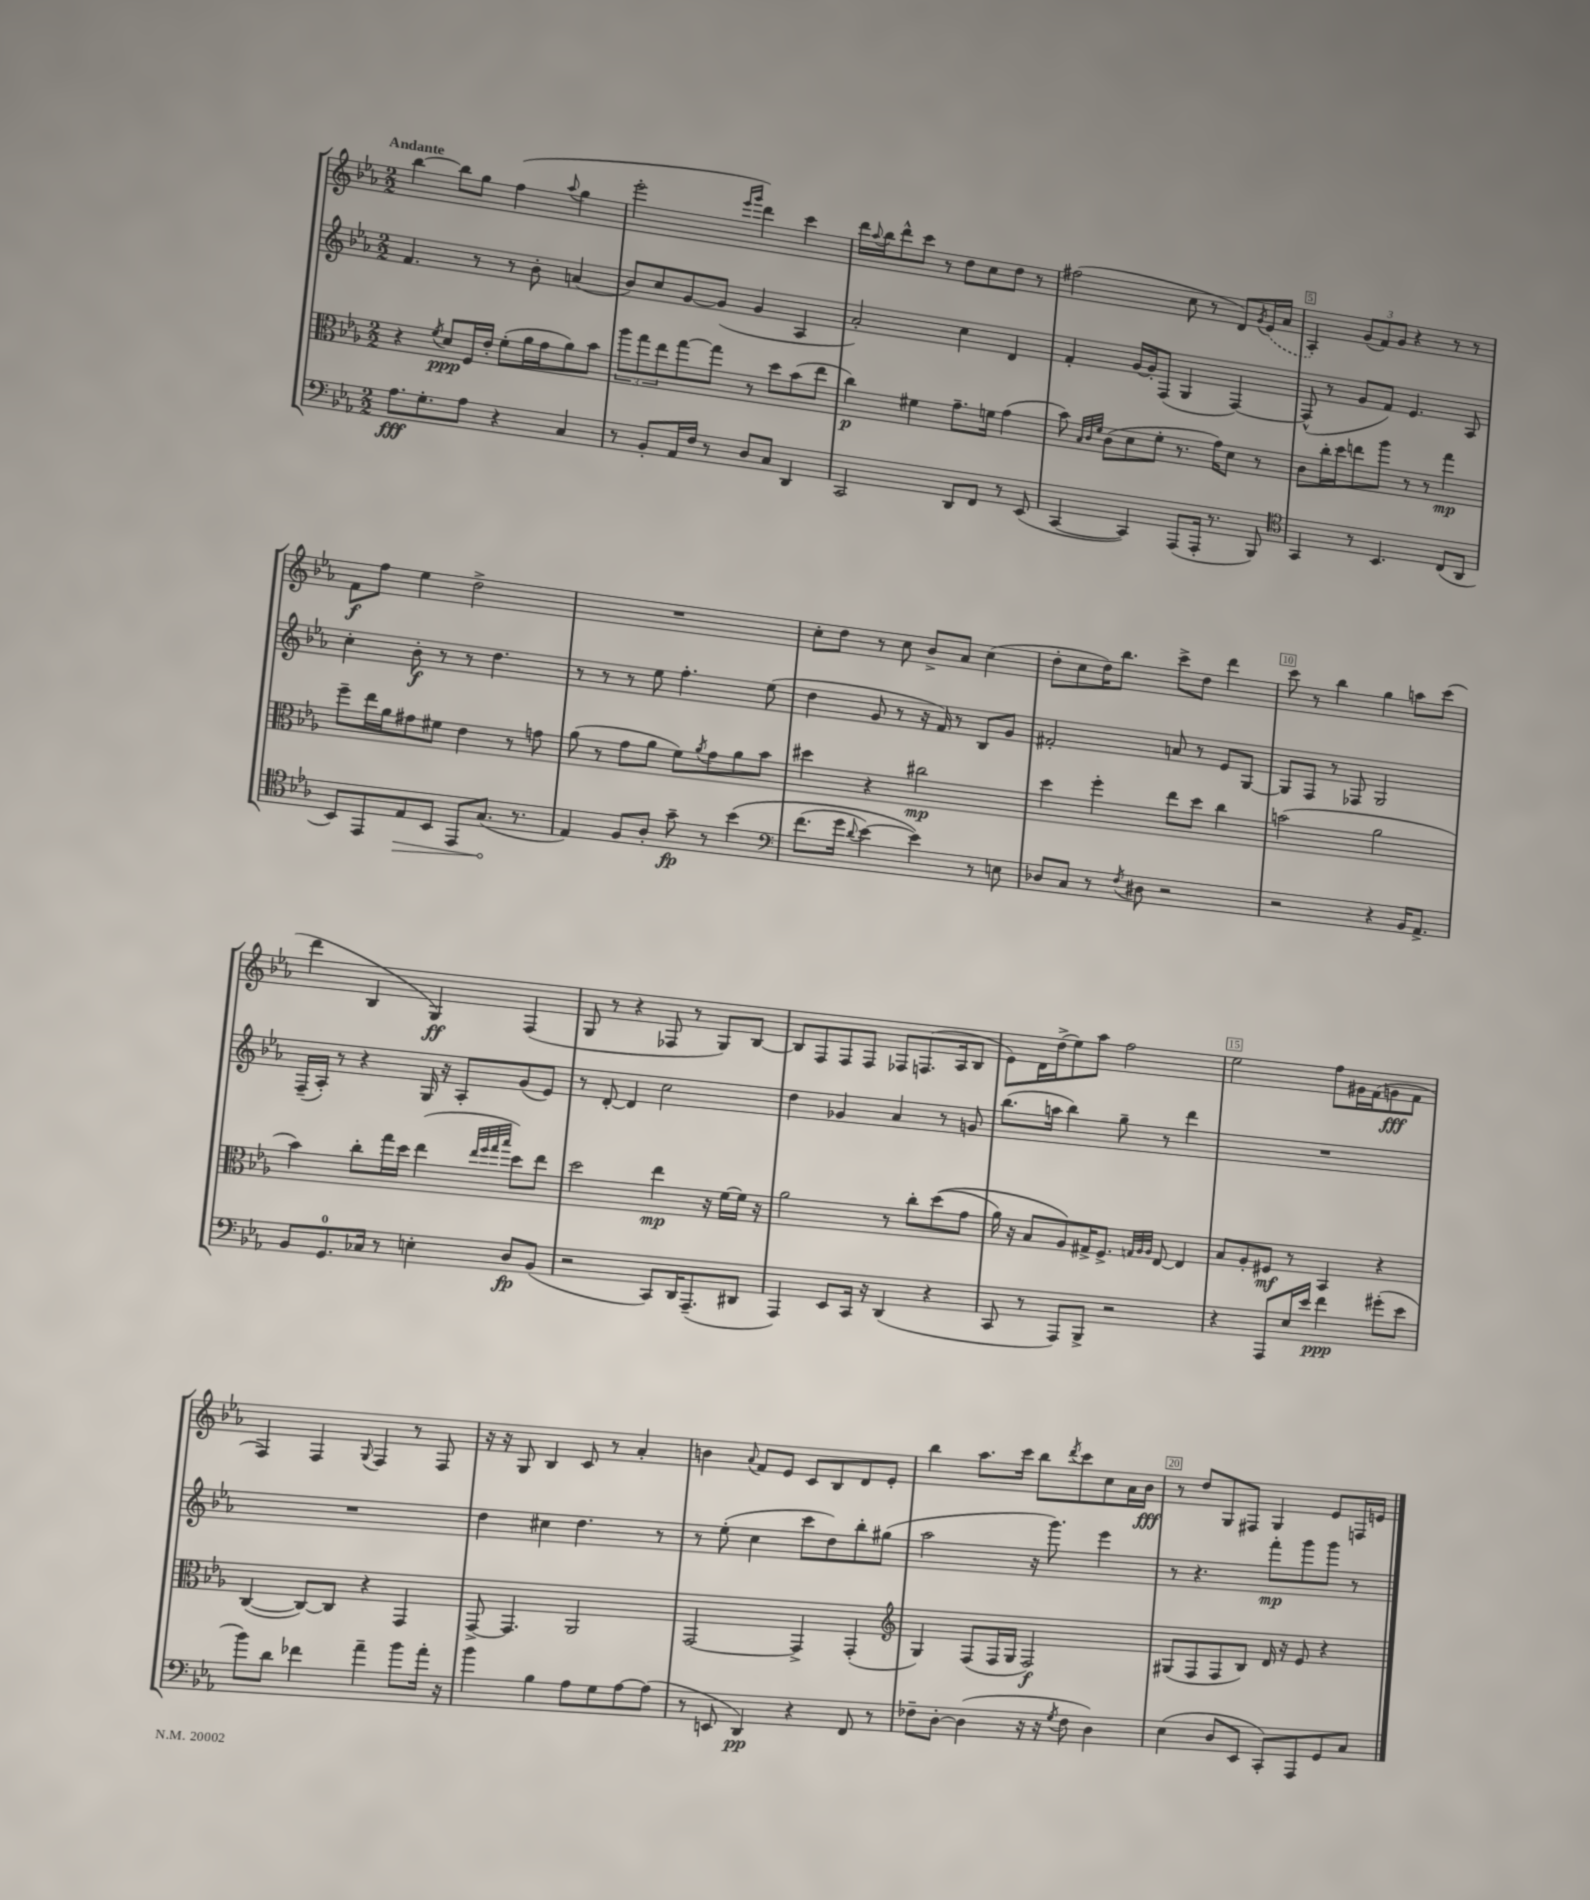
<<
\new StaffGroup <<
\new Staff = "s0" {
    \clef treble \key ees \major \numericTimeSignature \time 2/2 \tempo "Andante"
    bes''4~ bes''8 g''8 f''4( \appoggiatura { aes''8 } g''4 |
    ees'''2-. \grace { ees'''16 g'''16 } d'''4) c'''4 |
    d'''16 \appoggiatura { aes''8 } bes''16 d'''8-^ c'''8 r8 d''8 c''8 d''8 r8 |
    fis''2( c''8 r8 d'8) \acciaccatura { g'8 } \once \slurDashed ees'16( aes'16 |
    aes4-.) \tuplet 3/2 { g'8( f'8) g'8 } r4 r8 r8 |
    f'8\f f''8 ees''4 d''2-> |
    R1 |
    c''8-. d''8 r8 c''8 bes'8-> aes'8 c''4( |
    d''8-. c''8 d''16) bes''8. c'''8-> d''8 d'''4 |
    c'''8 r8 bes''4 g''4 a''8 c'''8( |
    d'''4 bes4 g4\ff) f4( |
    g8 r8 r4 fes8 r8 g8) bes8~ |
    bes8 f8 f8 f8 fes8 f8.( aes16 bes8 |
    ees'8) d'16 d''16->( ees''8) aes''8 f''2 |
    ees''2 f''8 gis'16 f'16( g'8\fff f'8 |
    f4) f4 \appoggiatura { g8 } f4 r8 f8 |
    r16 r16 g8 bes4 c'8 r8 aes'4-. |
    b'4 \appoggiatura { aes'8 } f'8 ees'8 c'8 bes8 d'8 ees'8-. |
    bes''4 aes''8. c'''16 bes''8 \acciaccatura { d'''8 } c'''8 c''8 aes'16 bes'16\fff |
    r8 d''8 g8 fis8 g4 ees'8 f16 e'16 \bar "|." |
}
\new Staff = "s1" {
    \clef treble \key ees \major \numericTimeSignature \time 2/2
    f'4. r8 r8 bes'8-. a'4( |
    bes'8) c''8 g'8~ g'8( g'4 aes4 |
    aes'2-.) c''4 d'4 |
    f'4-. g'16~ g'16-. f8( g4 f4~) |
    f8-^( r8 g'8 f'8) ees'4. aes8 |
    c''4-. bes'8-.\f r8 r8 d''4. |
    r8 r8 r8 ees''8 f''4.-. ees''8( |
    d''4 g'8 r8 r16 f'16) r8 bes8 g'8 |
    fis'2-. a'8 r8 ees'8 g8~ |
    g8 f8 r8 fes8 g2 |
    f16--( aes16-.) r8 r4 g16 r16 aes8-. g'8( ees'8) |
    r8 d'8~-. d'4 c''2 |
    d''4 ges'4 aes'4 r8 g'8 |
    bes''8.( a''16 bes''4) g''8-- r8 d'''4 |
    R1 |
    R1 |
    d''4 cis''4 d''4. r8 |
    r8 ees''8-.( c''4 c'''8 d''8) bes''8-. gis''8( |
    aes''2 r16 g'''8.) ees'''4 |
    r8 r4. f'''8-.\mp g'''8 g'''8 r8 \bar "|." |
}
\new Staff = "s2" {
    \clef alto \key ees \major \numericTimeSignature \time 2/2
    r4 \acciaccatura { f'8 } d'8\ppp f16 ees'16-. f'8-.( aes'16 g'16 aes'8) bes'8 |
    \tuplet 3/2 { aes''8 g''8 ees''8 } g''8~ g''8 r8 d''8 bes'8( ees''8 |
    c''4\p) fis'4 g'8.-- f'16 g'4( |
    bes'8) \grace { bes32 c'32 f'32 } c'8( d'8 f'8-. r8. g'16) d'8 r8 |
    c'8 c''16-. d''16 e''8 aes''8 r8 r8 g''4\mp |
    f''8-- ees''16 aes'16 gis'8 fis'8 ees'4 r8 g'8 |
    aes'8( r8 g'8 aes'8 f'8) \acciaccatura { aes'8 } g'8 aes'8 bes'8 |
    dis''4 r4 cis''2\mp |
    d''4 f''4-. ees''8 d''8 c''4 |
    b'2( aes'2 |
    bes'4) c''8-. g''16 d''16 ees''4( \grace { ees''32 f''32 g''32 bes''32 } d''8) ees''8 |
    d''2 ees''4\mp r16 f'16~ f'16 r16 |
    aes'2 r8 c''8-. d''8(\( g'8 |
    aes'16) r16 bes8 aes8\) gis16-> f8.-> \grace { g32 aes32 aes32 } ees8~ ees4 |
    bes8 aes8-. fis8\mf r8 bes,4 r4 |
    c4~( c8~) c8 r4 g,4 |
    g,8~-> g,4. aes,2 |
    g,2~ g,4-> g,4-.( |
    \clef treble g4) f8( f16 g16 f2\f) |
    gis8( f8 f8 bes8) d'16 r16 ees'8 r4 \bar "|." |
}
\new Staff = "s3" {
    \clef bass \key ees \major \numericTimeSignature \time 2/2
    aes8.\fff g8.-. aes8 r4 c4 |
    r8 bes,8-. aes,16 f16 r8 d8 c8 d,4 |
    c,2 d,8 f,8 r8 ees,8( |
    c,4~ c,4) aes,,8( aes,,16-. r8. bes,,8) |
    \clef tenor g,4 r8 bes,4. c8( aes,8 |
    bes,8) ees,8 \once \override Hairpin.circled-tip = ##t ees8\> bes,8 ees,8 g8.\!( r8. |
    ees4) f8 aes8-. g'8--\fp r8 bes'4\( |
    \clef bass f'8.( g'16 \appoggiatura { d'8 } ees'4~) ees'4\) r8 e8 |
    des8 c8 r8 \acciaccatura { f8 } dis8 r2 |
    r2 r4 bes,16 aes,8.-> |
    bes,8 g,8.-0 ces16 r8 e4-. d8\fp bes,8( |
    r2 c,8) d,16 aes,,8.--( dis,8 |
    aes,,4) ees,8 c,16 r16 d,4( r4 |
    c,8 r8 aes,,8) bes,,8-> r2 |
    r4 aes,,8 ees16 ees'16 f'4\ppp gis'8-.( ees'8 |
    bes'8) d'8 fes'4 aes'4-- bes'8 aes'16-. r16 |
    bes'4 bes4 aes8 g8 aes8~ aes8( |
    r8 e,8 d,4\pp) r4 f,8 r8 |
    fes8-- d8~-. d4( r16 r16 \acciaccatura { g8 } fes8 d4) |
    ees4( d8 ees,8 c,8-.) aes,,8 g,8 c8 \bar "|." |
}
>>
>>
\layout { \context { \Score \override BarNumber.break-visibility = ##(#f #t #t) barNumberVisibility = #(every-nth-bar-number-visible 5) \override BarNumber.stencil = #(make-stencil-boxer 0.1 0.3 ly:text-interface::print) } }
